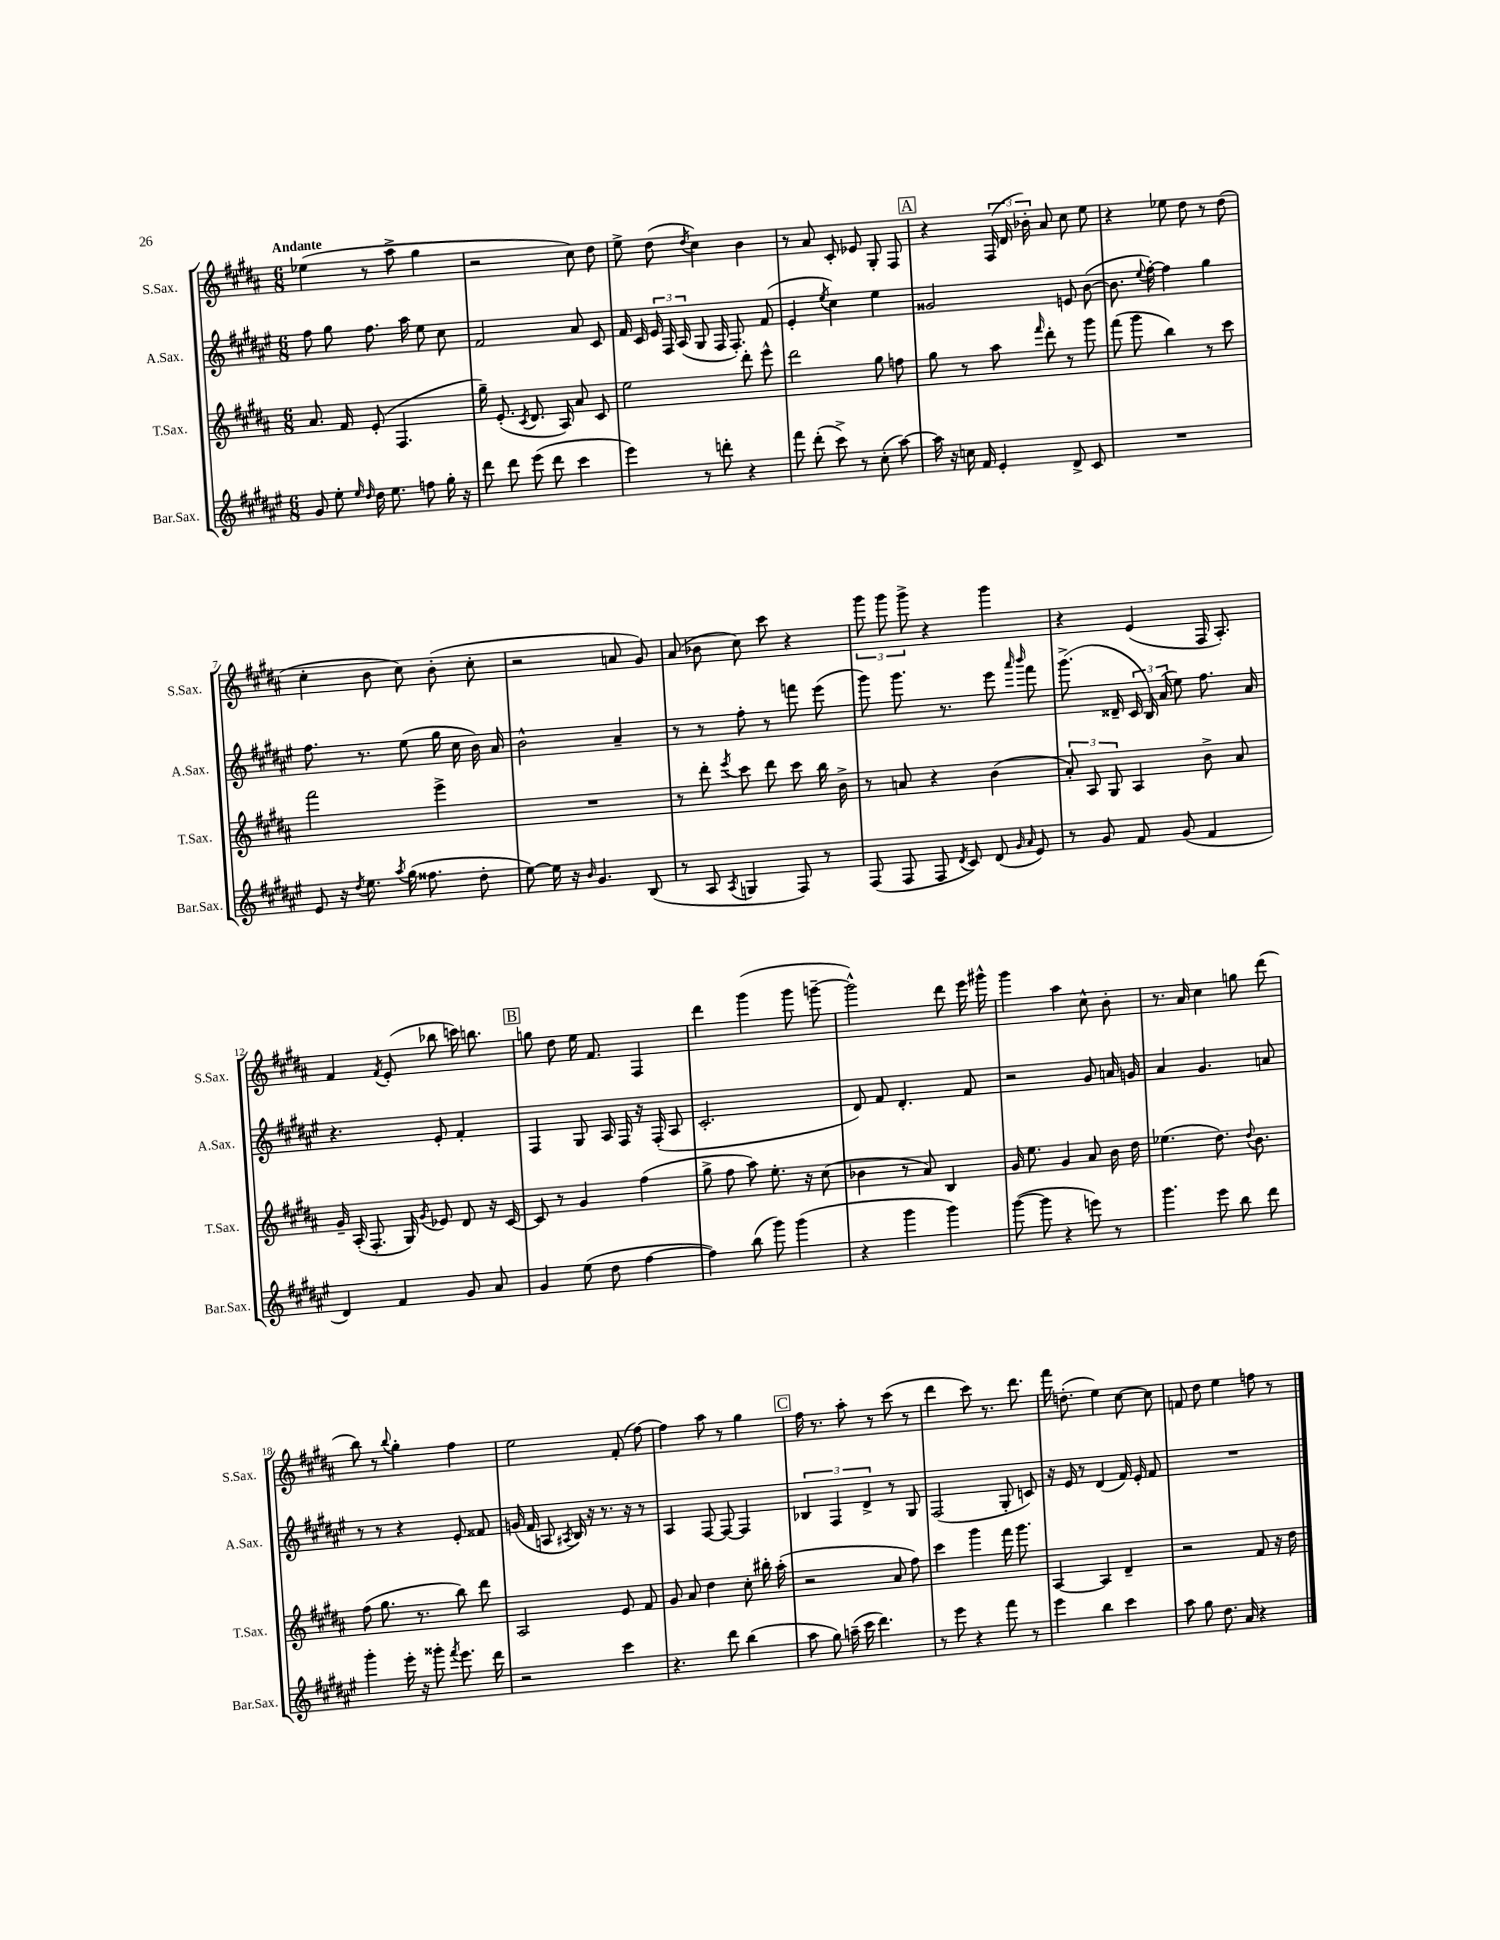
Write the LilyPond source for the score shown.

<<
\new StaffGroup <<
\new Staff = "s0" \with { instrumentName = "S.Sax." shortInstrumentName = "S.Sax." } {
    \clef treble \key b \major \numericTimeSignature \time 6/8 \tempo "Andante"
    \autoBeamOff ees''4( r8 ais''8-> gis''4 |
    r2 cis''8) dis''8 |
    e''8-> dis''8( \acciaccatura { dis''8 } cis''4) b'4 |
    r8 ais'8 cis'8-. ees'8 gis8-. fis8 |
    \mark \markup { \box "A" } r4 \tuplet 3/2 { fis16( dis'16 bes'16-.) } ais'8 cis''8 e''8 |
    r4 ees''8 dis''8 r8 dis''8( |
    cis''4-. b'8 cis''8) b'8-.( cis''8-. |
    r2 a'8 gis'8) |
    ais'8( bes'8 cis''8) cis'''8 r4 |
    \tuplet 3/2 { gis'''8 gis'''8 gis'''8-> } r4 gis'''4 |
    r4 e'4( fis16 ais8.-.) |
    fis'4 \acciaccatura { fis'8 } e'8-.( bes''8 c'''16) b''8. |
    \mark \markup { \box "B" } g''8 dis''8 e''16 fis'8. fis4 |
    dis'''4 gis'''4( gis'''8 g'''8~-- |
    g'''2-^) dis'''8 e'''16 gis'''16-^ |
    gis'''4 ais''4 cis''8-^ b'8-. |
    r8. ais'16 cis''4 g''8 dis'''8( |
    b''8) r8 \appoggiatura { b''8 } gis''4-. fis''4 |
    e''2 fis'8-.( fis''8~) |
    fis''4 ais''8 r8 gis''4 |
    \mark \markup { \box "C" } fis''16 r8. ais''8-. r8 cis'''8( r8 |
    dis'''4 cis'''8) r8. dis'''8. |
    fis'''16 d''8.-.( e''4) cis''8~ cis''8 |
    f'8 dis''8 e''4 f''8 r8 \bar "|." |
}
\new Staff = "s1" \with { instrumentName = "A.Sax." shortInstrumentName = "A.Sax." } {
    \clef treble \key fis \major \numericTimeSignature \time 6/8
    \autoBeamOff fis''8 gis''8 fis''8. ais''16 eis''8 cis''8 |
    fis'2 ais'8 cis'8 |
    fis'16 cis'16 \tuplet 3/2 { eis'16 fis16 ais16( } gis8 fis16 fis8.-.) fis'8( |
    eis'4-. \acciaccatura { eis''8 } cis''4) eis''4 |
    \mark \markup { \box "A" } gisis'2 e'8 b'8~( |
    b'8. \appoggiatura { eis''8 } fis''16~-.) fis''4 gis''4 |
    fis''8. r8. eis''8( gis''16 cis''16 b'16) ais'16 |
    b'2-^ ais'4-- |
    r8 r8 fis''8-. r8 f'''8 eis'''8( |
    gis'''8) gis'''8. r8. eis'''8 \grace { ais'''16 b'''16 } fis'''8 |
    gis'''8.->( disis'16-- \tuplet 3/2 { cis'16 b16) ais'16( } eis''8) fis''8. ais'16 |
    r4. eis'8-. fis'4-. |
    \mark \markup { \box "B" } fis4 gis8 ais16 fis16 r16 fis16-.( ais8 |
    cis'2.-. |
    dis'8) fis'8 dis'4.-. fis'8 |
    r2 gis'8 a'16 g'16 |
    ais'4 gis'4. a'8 |
    r8 r8 r4 eis'8-. fisis'8 |
    g'16( fis'16 a8 \acciaccatura { ais8 } b16) r16 r8. r16 r8 |
    ais4 fis8~ fis8~ fis4 |
    \mark \markup { \box "C" } \tuplet 3/2 { bes4 fis4 dis'4-> } r8 gis8 |
    fis2( gis8-. c'8) |
    r16 eis'16 r8 dis'4( fis'16) eis'16-. fis'8 |
    R2. \bar "|." |
}
\new Staff = "s2" \with { instrumentName = "T.Sax." shortInstrumentName = "T.Sax." } {
    \clef treble \key b \major \numericTimeSignature \time 6/8
    \autoBeamOff ais'8. fis'16 e'8-.( fis4. |
    gis''16--) e'8.-.( \acciaccatura { cis'8 } dis'8. ais16) ais'8 cis'8 |
    e''2 dis'''8-. e'''8-^ |
    dis'''2 gis''8 f''8 |
    \mark \markup { \box "A" } gis''8 r8 ais''8 \grace { fis'''16 } dis'''8-. r8 gis'''8 |
    fis'''8( gis'''8 b''4) r8 cis'''8 |
    fis'''2 e'''4-> |
    R2. |
    r8 dis'''8-. \acciaccatura { e'''8 } cis'''8 dis'''8 cis'''8 b''16 b'16-> |
    r8 a'8 r4 b'4( |
    \tuplet 3/2 { ais'8-.) ais8 gis8 } ais4 b'8-> ais'8 |
    gis'16-- ais16-.( fis8.-. gis16) \acciaccatura { gis'8 } ees'8 dis'8 r16 cis'16~ |
    \mark \markup { \box "B" } cis'8 r8 gis'4 fis''4( |
    gis''8-> fis''8 ais''8) e''8.-. r16 cis''8( |
    bes'4 r8 ais'8) b4 |
    gis'16 e''8. gis'4 ais'8 b'16 dis''16 |
    ees''4.( dis''8.) \appoggiatura { dis''8 } b'8. |
    fis''8( gis''8. r8. b''8) dis'''8 |
    ais2 e'8 fis'8 |
    gis'8 ais'8 dis''4 cis''8-. bis''16-. ais''16-.( |
    \mark \markup { \box "C" } r2 ais'8 fis''8) |
    cis'''4 gis'''4 fis'''16 gis'''8. |
    ais4~ ais4 dis'4-- |
    r2 fis'8 r16 dis''16 \bar "|." |
}
\new Staff = "s3" \with { instrumentName = "Bar.Sax." shortInstrumentName = "Bar.Sax." } {
    \clef treble \key fis \major \numericTimeSignature \time 6/8
    \autoBeamOff gis'8 eis''8-. \grace { eis''16 dis''16 } dis''16 eis''8. f''8 gis''16-. r16 |
    dis'''8 dis'''8 eis'''8( dis'''8 cis'''4 |
    eis'''4) r8 d'''8-. r4 |
    fis'''8 dis'''8-.( cis'''8->) r8 cis''8-.( ais''8~) |
    \mark \markup { \box "A" } ais''16 r16 c''16 fis'16 eis'4-. dis'8-> cis'8 |
    R2. |
    eis'8 r16 \acciaccatura { dis''8 } eis''8. \acciaccatura { ais''8 } gis''16( fisis''8. dis''8-. |
    eis''8~) eis''16 r16 \grace { b'16 } gis'4. b8( |
    r8 ais8 \acciaccatura { ais8 } g4 fis8) r8 |
    fis8( fis8 fis8 \acciaccatura { dis'8 } cis'8) dis'8( \grace { gis'16 ais'16 } eis'8) |
    r8 gis'8 fis'8 gis'8( fis'4 |
    dis'4) fis'4 gis'8 ais'8 |
    \mark \markup { \box "B" } gis'4 eis''8( dis''8 fis''4~ |
    fis''4) b''8( gis'''8) gis'''4( |
    r4 gis'''4 gis'''4) |
    gis'''8~( gis'''8 r4 e'''8) r8 |
    gis'''4. eis'''8 b''8 dis'''8 |
    gis'''4-. eis'''16-. r16 gisis'''8-. \acciaccatura { fis'''8 } eis'''8. dis'''16 |
    r2 cis'''4 |
    r4. dis'''8 b''4( |
    \mark \markup { \box "C" } ais''8 gis''8) a''16--( cis'''16 dis'''4.) |
    r8 eis'''8 r4 fis'''8 r8 |
    eis'''4 b''4 cis'''4 |
    ais''8 gis''8 dis''8. ais'16 r4 \bar "|." |
}
>>
>>
